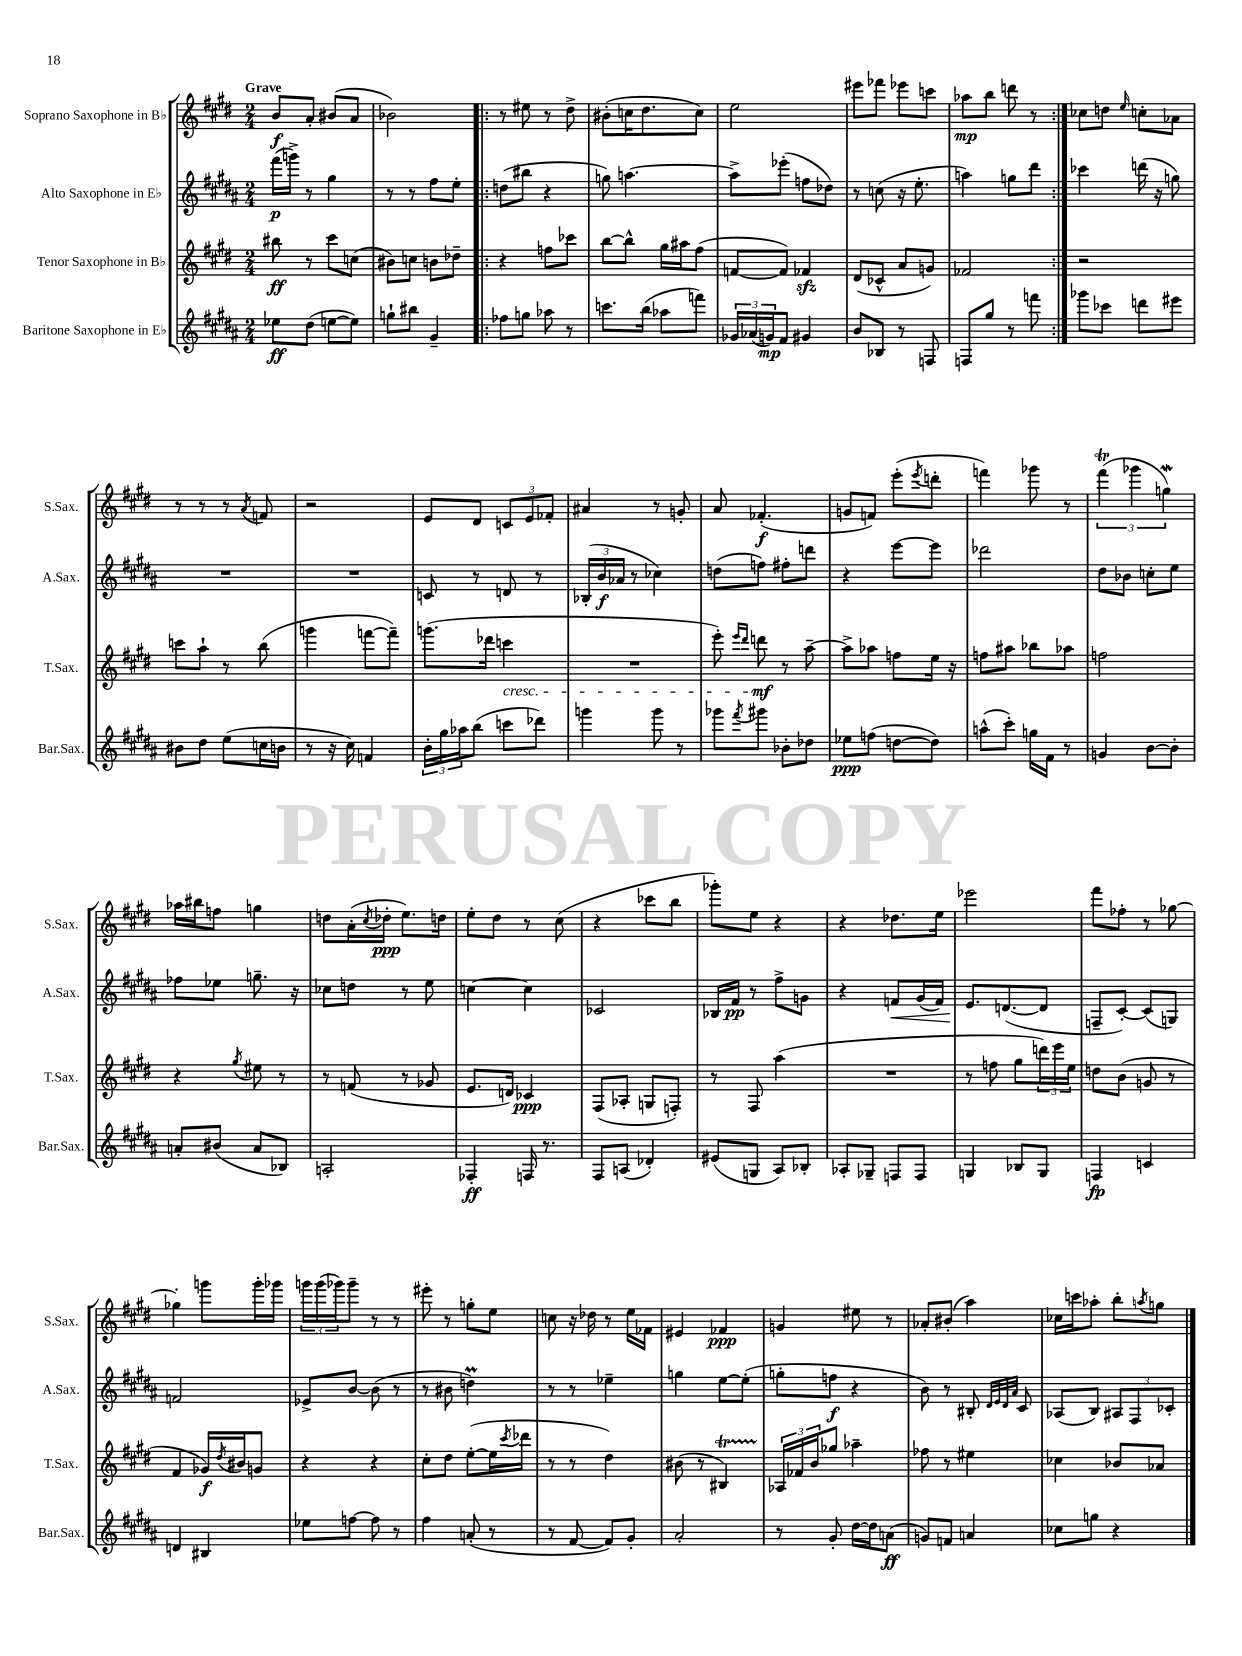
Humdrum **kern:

**kern	**kern	**kern	**kern
*staff4	*staff3	*staff2	*staff1
*clefG2	*clefG2	*clefG2	*clefG2
*k[f#c#g#d#a#]	*k[f#c#g#d#]	*k[f#c#g#d#a#]	*k[f#c#g#d#]
*M2/4	*M2/4	*M2/4	*M2/4
8ee-\L	8bb#\	(16fff#\LL	8b/L
.	.	16ggg^\JJ)	.
(8dd#\J	8r	8r	8a'/J
[8ee\L	8ccc#\L	4gg#\	(8b#/L
8ee\]J)	(8cc\J	.	8a/J
=	=	=	=
8gg`\L	8b#\L)	8r	2b-\)
8bb#\J	8cc\J	8r	.
4g#~/	8b\L	8ff#\L	.
.	8dd-~\J	8ee'\J	.
=!|:	=!|:	=!|:	=!|:
8ff-\L	4r	(8dd\L	8r
8gg\J	.	8bb#\J	8ee#\
8aa-\	8ff\L	4r	8r
8r	8ccc-\J	.	8dd#^\
=	=	=	=
8.ccc\L	[8bb\L	8gg\)	(8b#'\L
.	8bb^^\]J	[4.aa\	16cc\K
(16bb\Jk	.	.	8.dd#\
8aa-\L	16gg#\LL	.	.
.	16aa#\J	.	.
8fff\J)	(8ff#\J	.	8cc\J)
=	=	=	=
24g-/LL	[8f/L	8aa^\]L	2ee\
(24a-/	.	.	.
24g/J)	.	.	.
8f#/J	8f/]J)	(8eee-'\J	.
4g#/	4f-/	8ff\L	.
.	.	8dd-\J)	.
=	=	=	=
8b/L	(8d#/L	8r	8eee#\L
8B-/J	8c-^^/J	(8cc\	8fff-\J
8r	8a/L	16r	8eee-\L
.	.	8.ee'\	.
8F/	8g/J)	.	8ccc\J
=	=	=	=
8F/L	2f-/	4aa\)	8aa-\L
8gg#/J	.	.	8bb\J
8r	.	8gg\L	8ddd\
8fff\	.	8ddd#\J	8r
=:|!	=:|!	=:|!	=:|!
8ggg-\L	2r	4ccc-\	8cc-\L
8ccc-\J	.	.	8dd\J
.	.	.	16qqee/
8ddd\L	.	(16ddd\	8cc'\L
.	.	16r	.
8eee#\J	.	8gg\)	8a-\J
=	=	=	=
8b#\L	8ccc\L	2r	8r
8dd#\J	8aa`\J	.	8r
(8ee\L	8r	.	8r
.	.	.	8qa/
16cc\L	(8bb\	.	8f/
16b\JJ	.	.	.
=	=	=	=
8r	4ggg\	2r	2r
16r	.	.	.
16cc#\)	.	.	.
4f/	[8fff\L	.	.
.	8fff~\]J)	.	.
=	=	=	=
24b'\LL	(8.ggg\L	8c/	8e/L
24gg#\	.	.	.
24aa-\J	.	.	.
(8bb\J	.	8r	8d#/J
.	16ddd-\Jk	.	.
8ccc\L	4ccc\	8d/	12c/L
.	.	.	12e/
8ddd-\J)	.	8r	.
.	.	.	12f-'/J
=	=	=	=
4ggg\	2r	(24B-'/LL	4a#/
.	.	24b/	.
.	.	24a-/JJ	.
.	.	8r	.
8ggg\	.	4cc-\)	8r
8r	.	.	8g'/
=	=	=	=
8ggg-\L	8eee'\)	(8dd\L	8a/
.	16qqeee/LL	.	.
8qfff#/	16qqddd#/JJ	.	.
8ggg#\J	8ddd\	8ff\J)	(4.f-'/
8b-'\L	8r	8ff#'\L	.
8dd-\J	[8aa~\	8ddd\J	.
=	=	=	=
8ee-\L	8aa^\]L	4r	8g/L
(8ff\J	8aa-\J	.	8f/J)
[8dd\L	8ff\L	[8eee\L	(8eee'\L
.	.	.	8qeee/
8dd\]J)	16ee\Jk	8eee\]J	8ddd'\J
.	16r	.	.
=	=	=	=
(8aa^^\L	8ff\L	2ddd-\	4fff\)
8ccc#'\J)	8aa#\J	.	.
16gg\LL	8bb-\L	.	8ggg-\
16f#\JJ	.	.	.
8r	8aa-\J	.	8r
=	=	=	=
4g/	2ff\	8dd#\L	(6fff#\
.	.	8b-\J	.
.	.	.	6ggg-\
[8b\L	.	8cc'\L	.
.	.	.	6gg\)
8b'\]J	.	8ee\J	.
=	=	=	=
8a'/L	4r	8ff-\L	16aa-\LL
.	.	.	16bb#\J
(8b#/J	.	8ee-\J	8ff\J
.	8qgg#/	.	.
8a/L	8ee#\	8.gg~\	4gg\
8B-/J)	8r	.	.
.	.	16r	.
=	=	=	=
2A'/	8r	8cc-\L	8dd\L
.	(8f/	8dd\J	(16a'\L
.	.	.	8qcc#/
.	.	.	16dd-'\JJ
.	8r	8r	8.ee\L)
.	8g-/	8ee\	.
.	.	.	16dd\Jk
=	=	=	=
4F-'/	8.e/L	[4cc\	8ee'\L
.	.	.	8dd#\J
.	16d/Jk)	.	.
16F/	4c-/	4cc\]	8r
8.r	.	.	.
.	.	.	(8cc#\
=	=	=	=
8F#/L	(8F#/L	2c-/	4r
(8A/J	8A-'/J	.	.
4d-'/)	8G/L	.	8ccc-\L
.	8F'/J)	.	8bb\J
=	=	=	=
(8e#/L	8r	16B-/LL	8ggg-'\L)
.	.	16f#/JJ	.
8G/J	8F#/	8r	8ee\J
8A#/L)	(4aa\	8ff#^\L	4r
8B-'/J	.	8g\J	.
=	=	=	=
8A-'/L	2r	4r	4r
8G-~/J	.	.	.
8F/L	.	8f/L	8.dd-\L
8F/J	.	(16g#/L	.
.	.	16f/JJ)	16ee\Jk
=	=	=	=
4G/	8r	8.e/L	2eee-\
.	8ff\	.	.
.	.	([8.d/	.
8B-/L	8gg#\L	.	.
8G/J	24ddd\L)	8d/]J	.
.	24eee\	.	.
.	24ee\JJ	.	.
=	=	=	=
4F/	8dd\L	8F~/L	8fff#\L
.	(8b\J	[8c#'/J)	8ff-'\J
4c/	8g/	(8c#/]L	8r
.	8r	8G/J)	[8gg-\
=	=	=	=
4d/	4f#/	2f/	4gg-'\]
4B#/	16g-/LL)	.	8ggg\L
.	8qdd#/	.	.
.	16b#/J	.	.
.	8g/J	.	16ggg'\L
.	.	.	16ggg-\JJ
=	=	=	=
8ee-\L	4r	8e-^/L	24ggg\LL
.	.	.	(24ggg\
.	.	.	24ggg-\J)
[8ff\J	.	[8b/J	8ggg-~\J
8ff\]	4r	(8b\]	8r
8r	.	8r	8r
=	=	=	=
4ff#\	8cc#'\L	8r	8eee#'\
.	8dd#\J	8b#\	8r
(8a'/	([8ee'\L	4dd\)	8gg'\L
8r	16ee\]L	.	8ee\J
.	8qccc#/	.	.
.	16ddd-\JJ	.	.
=	=	=	=
8r	8r	8r	8cc\
[8f#/	8r	8r	16r
.	.	.	16dd-\
8f#/]L)	4dd#\)	4ee-~\	8r
8g#'/J	.	.	16ee\LL
.	.	.	16f-\JJ
=	=	=	=
2a#'/	(8b#\	4gg\	4e#/
.	8r	.	.
.	4B#/)	[8ee\L	4f-/
.	.	(8ee'\]J	.
=	=	=	=
8r	24A-/LL	8gg'\L	4g/
.	24f-/	.	.
.	24b/J	.	.
8g#'/	8gg-/J	8ff\J	.
[16dd#\LL	4aa-~\	4r	8ee#\
16dd#\]J	.	.	.
(8a\J	.	.	8r
=	=	=	=
8g/L)	8ff-\	8b\)	8a-'/L
8f/J	8r	8r	(8b#'/J
4a/	4ee#\	8B#'/	4aa\)
.	.	32qqd#/LLL	.
.	.	32qqe/	.
.	.	32qqd#/	.
.	.	32qqa#/JJJ	.
.	.	8c#/	.
=	=	=	=
8cc-\L	4cc-\	(8A-/L	16cc-\LL
.	.	.	16ccc\J
8gg\J	.	8B/J)	8aa-'\J
4r	8b-/L	12A#/L	8bb'\L
.	.	12F#/	.
.	.	.	8qaa/
.	8a-/J	.	8gg\J
.	.	12c-'/J	.
==	==	==	==
*-	*-	*-	*-
